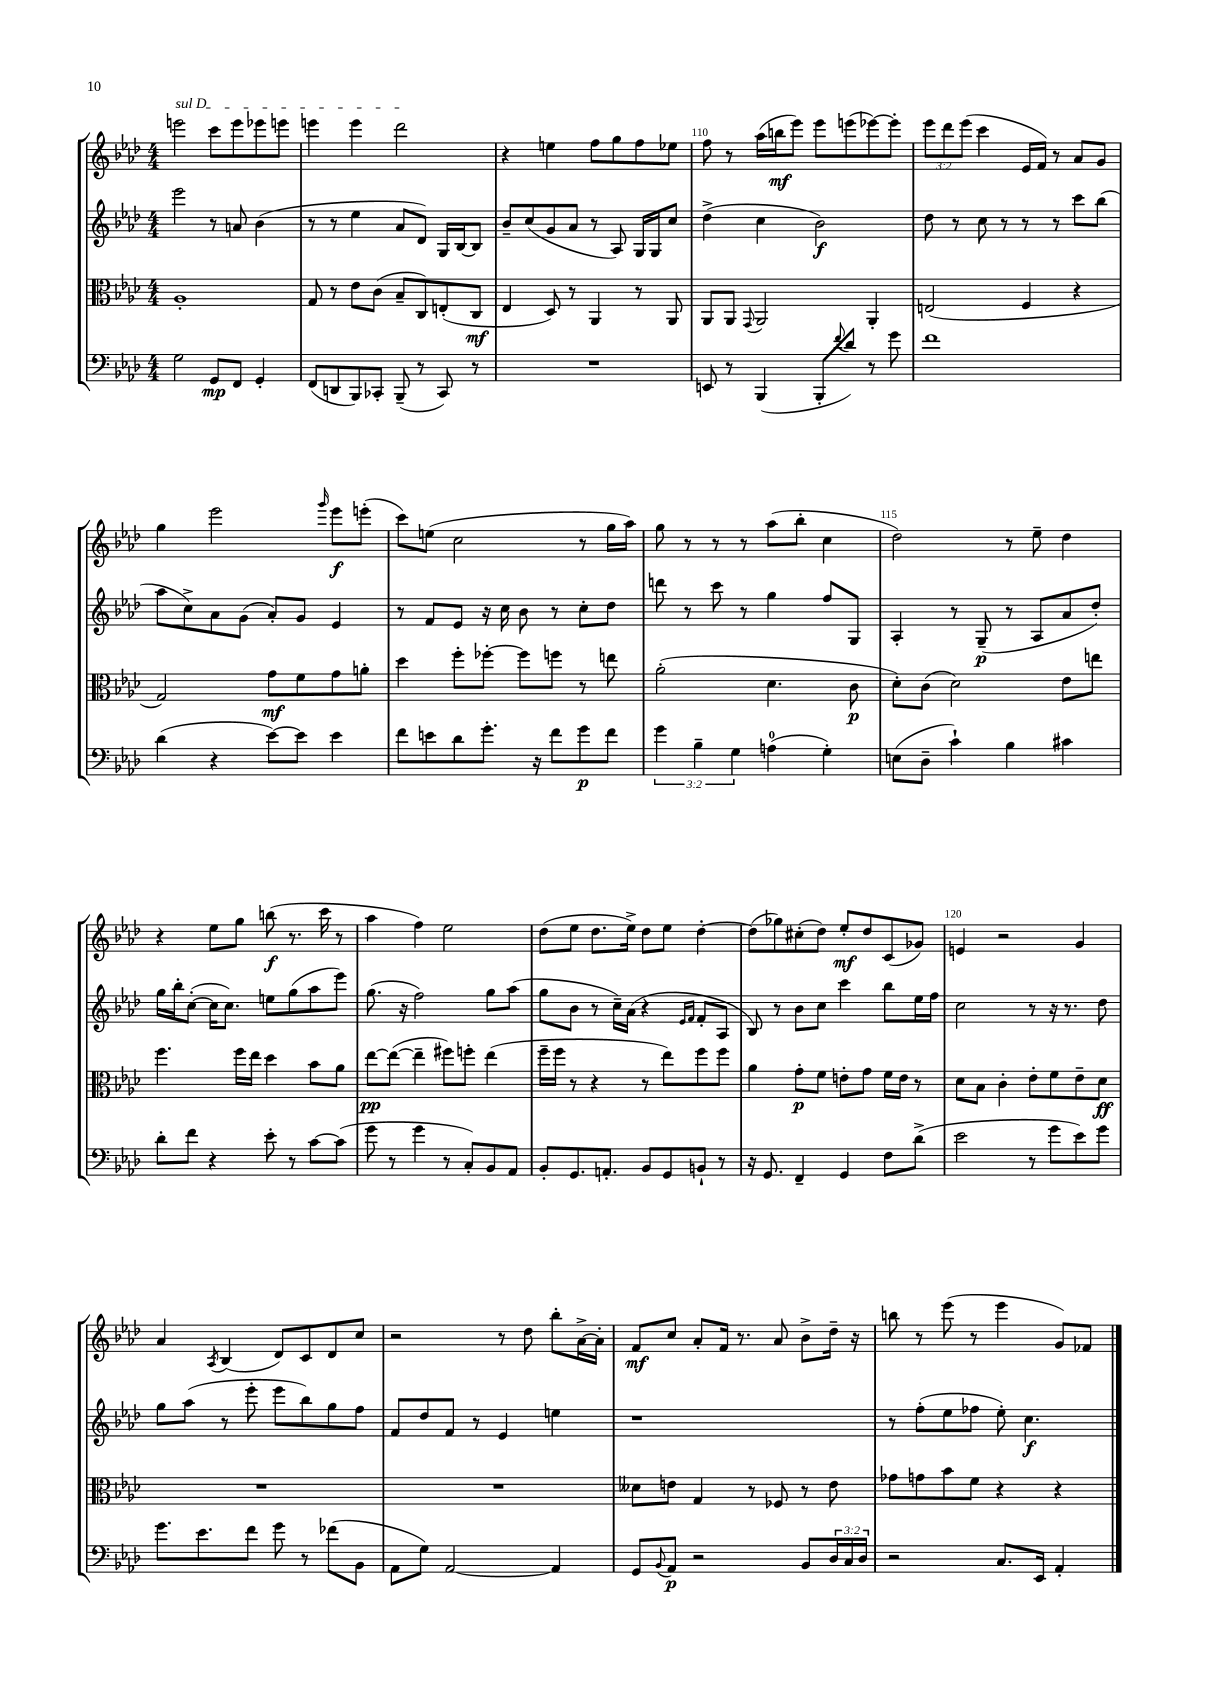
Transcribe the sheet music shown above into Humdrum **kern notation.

**kern	**kern	**kern	**kern
*staff4	*staff3	*staff2	*staff1
*clefF4	*clefC3	*clefG2	*clefG2
*k[b-e-a-d-]	*k[b-e-a-d-]	*k[b-e-a-d-]	*k[b-e-a-d-]
*M4/4	*M4/4	*M4/4	*M4/4
2G	1A-'	2eee-	2eee
8GG	.	8r	8ccc
8FF	.	8a	8eee
4GG'	.	(4b-	8eee-
.	.	.	8eee
=	=	=	=
(8FF	8G	8r	4eee
8DD	8r	8r	.
8BBB-)	8e-	4ee-	4eee
8CC-'	(8c	.	.
(8BBB-~	8B-~	8a-	2ddd-
8r	8C)	8d-)	.
8CC-)	(8E'	16G	.
.	.	[16B-	.
8r	8C	8B-]	.
=	=	=	=
1r	4E-	8b-~	4r
.	.	(8cc	.
.	8D-)	8g	4ee
.	8r	8a-	.
.	4AA-	8r	8ff
.	.	8A-)	8gg
.	8r	16G	8ff
.	.	16G	.
.	8AA-	8cc	8ee-
=	=	=	=
8EE	8AA-	(4dd-^	8ff
8r	8AA-	.	8r
.	8qqGG	.	.
(4BBB-	2AA-	4cc	(16aa-
.	.	.	16bb
.	.	.	8eee-)
8BBB-'	.	2b-)	8eee-
8qqf	.	.	.
8d-)	.	.	(8eee
8r	4AA-'	.	[8eee-)
8g	.	.	8eee-']
=	=	=	=
1f	(2E	8dd-	12eee-
.	.	.	12ddd-
.	.	8r	.
.	.	.	(12eee-
.	.	8cc	4ccc
.	.	8r	.
.	4F	8r	16e-
.	.	.	16f)
.	.	8r	8r
.	4r	8ccc	8a-
.	.	(8bb-	8g
=	=	=	=
(4d-	2G)	8aa-	4gg
.	.	8cc^)	.
4r	.	8a-	2eee-
.	.	(8g	.
[8e-)	8g	8a-')	.
8e-]	8f	8g	.
.	.	.	16qqggg
4e-	8g	4e-	8eee-
.	8a'	.	(8eee'
=	=	=	=
8f	4dd-	8r	8ccc)
8e	.	8f	(8ee
8d-	8ff'	8e-	2cc
8.g'	[8ff-'	16r	.
.	.	16cc	.
.	8ff-]	8b-	.
16r	.	.	.
8f	8ff	8r	.
8g	8r	8cc'	8r
8f	8ee	8dd-	16gg
.	.	.	16aa-)
=	=	=	=
6g	(2a-'	8ddd	8gg
.	.	8r	8r
6B-~	.	.	.
.	.	8ccc	8r
6G	.	.	.
.	.	8r	8r
(4A	4.d-	4gg	(8aa-
.	.	.	8bb-'
4G')	.	8ff	4cc
.	8c	8G	.
=	=	=	=
(8E	8d-')	4A-'	2dd-)
8D-~	(8c	.	.
4c`)	2d-)	8r	.
.	.	(8G~	.
4B-	.	8r	8r
.	.	8A-	8ee-~
4c#	8e-	8a-	4dd-
.	8ee	8dd-')	.
=	=	=	=
8d-'	4.ff	16gg	4r
.	.	16bb-'	.
8f	.	([8cc'	.
4r	.	16cc]	8ee-
.	.	8.cc)	.
.	16ff	.	8gg
.	16ee-	.	.
8e-'	4dd-	8ee	(8bb
8r	.	(8gg	8.r
[8c	8b-	8aa-	.
.	.	.	16ccc
(8c]	8a-	8eee-)	8r
=	=	=	=
8g	[8ee-	(8.gg	4aa-
8r	(8ee-_	.	.
.	.	16r	.
4g	4ee-~]	2ff)	4ff)
8r	8ff#)	.	2ee-
8C')	8ff'	.	.
8BB-	(4ee-	8gg	.
8AA-	.	(8aa-	.
=	=	=	=
8BB-'	16ff~	8gg	(8dd-
.	16ff	.	.
8.GG	8r	8b-	8ee-
.	4r	8r	8.dd-
8.AA'	.	.	.
.	.	16cc~)	.
.	.	(16a-	16ee-^)
8BB-	8r	4r	8dd-
8GG	8ee-)	.	8ee-
.	.	16qqe-	.
.	.	16qqf	.
8BB`	8ff	8f'	[4dd-'
8r	8ff	8A-	.
=	=	=	=
16r	4a-	8B-)	(8dd-]
8.GG	.	.	.
.	.	8r	8gg-)
4FF~	8g'	8b-	(8cc#'
.	8f	8cc	8dd-)
4GG	8e'	4ccc	8ee-'
.	8g	.	8dd-
8F	16f	8bb-	(8c
.	16e	.	.
(8d-^	8r	16ee-	8g-)
.	.	16ff	.
=	=	=	=
2e-	8d-	2cc	4e
.	8B-	.	.
.	4c'	.	2r
8r	8e-'	8r	.
8g	8f	16r	.
.	.	8.r	.
8e-)	8e-~	.	4g
8g	8d-	8dd-	.
=	=	=	=
8.g	1r	8gg	4a-
.	.	(8aa-	.
8.e-	.	.	.
.	.	.	8qA-
.	.	8r	(4B-
8f	.	8eee-'	.
8g	.	8eee-	8d-)
8r	.	8bb-)	8c
(8f-	.	8gg	8d-
8BB-	.	8ff	8cc
=	=	=	=
8AA-	1r	8f	2r
8G)	.	8dd-	.
[2AA-	.	8f	.
.	.	8r	.
.	.	4e-	8r
.	.	.	8dd-
4AA-]	.	4ee	8bb-'
.	.	.	[16a-^
.	.	.	16a-']
=	=	=	=
8GG	8d--	1r	8f
8qqBB-	.	.	.
8AA-	8e	.	8cc
2r	4G	.	8a-'
.	.	.	16f
.	.	.	8.r
.	8r	.	.
.	8F-	.	8a-
8BB-	8r	.	8b-^
24D-	8e	.	16dd-~
24C	.	.	.
.	.	.	16r
24D-	.	.	.
=	=	=	=
2r	8g-	8r	8bb
.	8g	(8ff'	8r
.	8b-	8ee-	(8eee-
.	8f	8ff-	8r
8.C	4r	8ee-')	4eee-
.	.	4.cc	.
16EE-	.	.	.
4AA-'	4r	.	8g)
.	.	.	8f-
==	==	==	==
*-	*-	*-	*-
